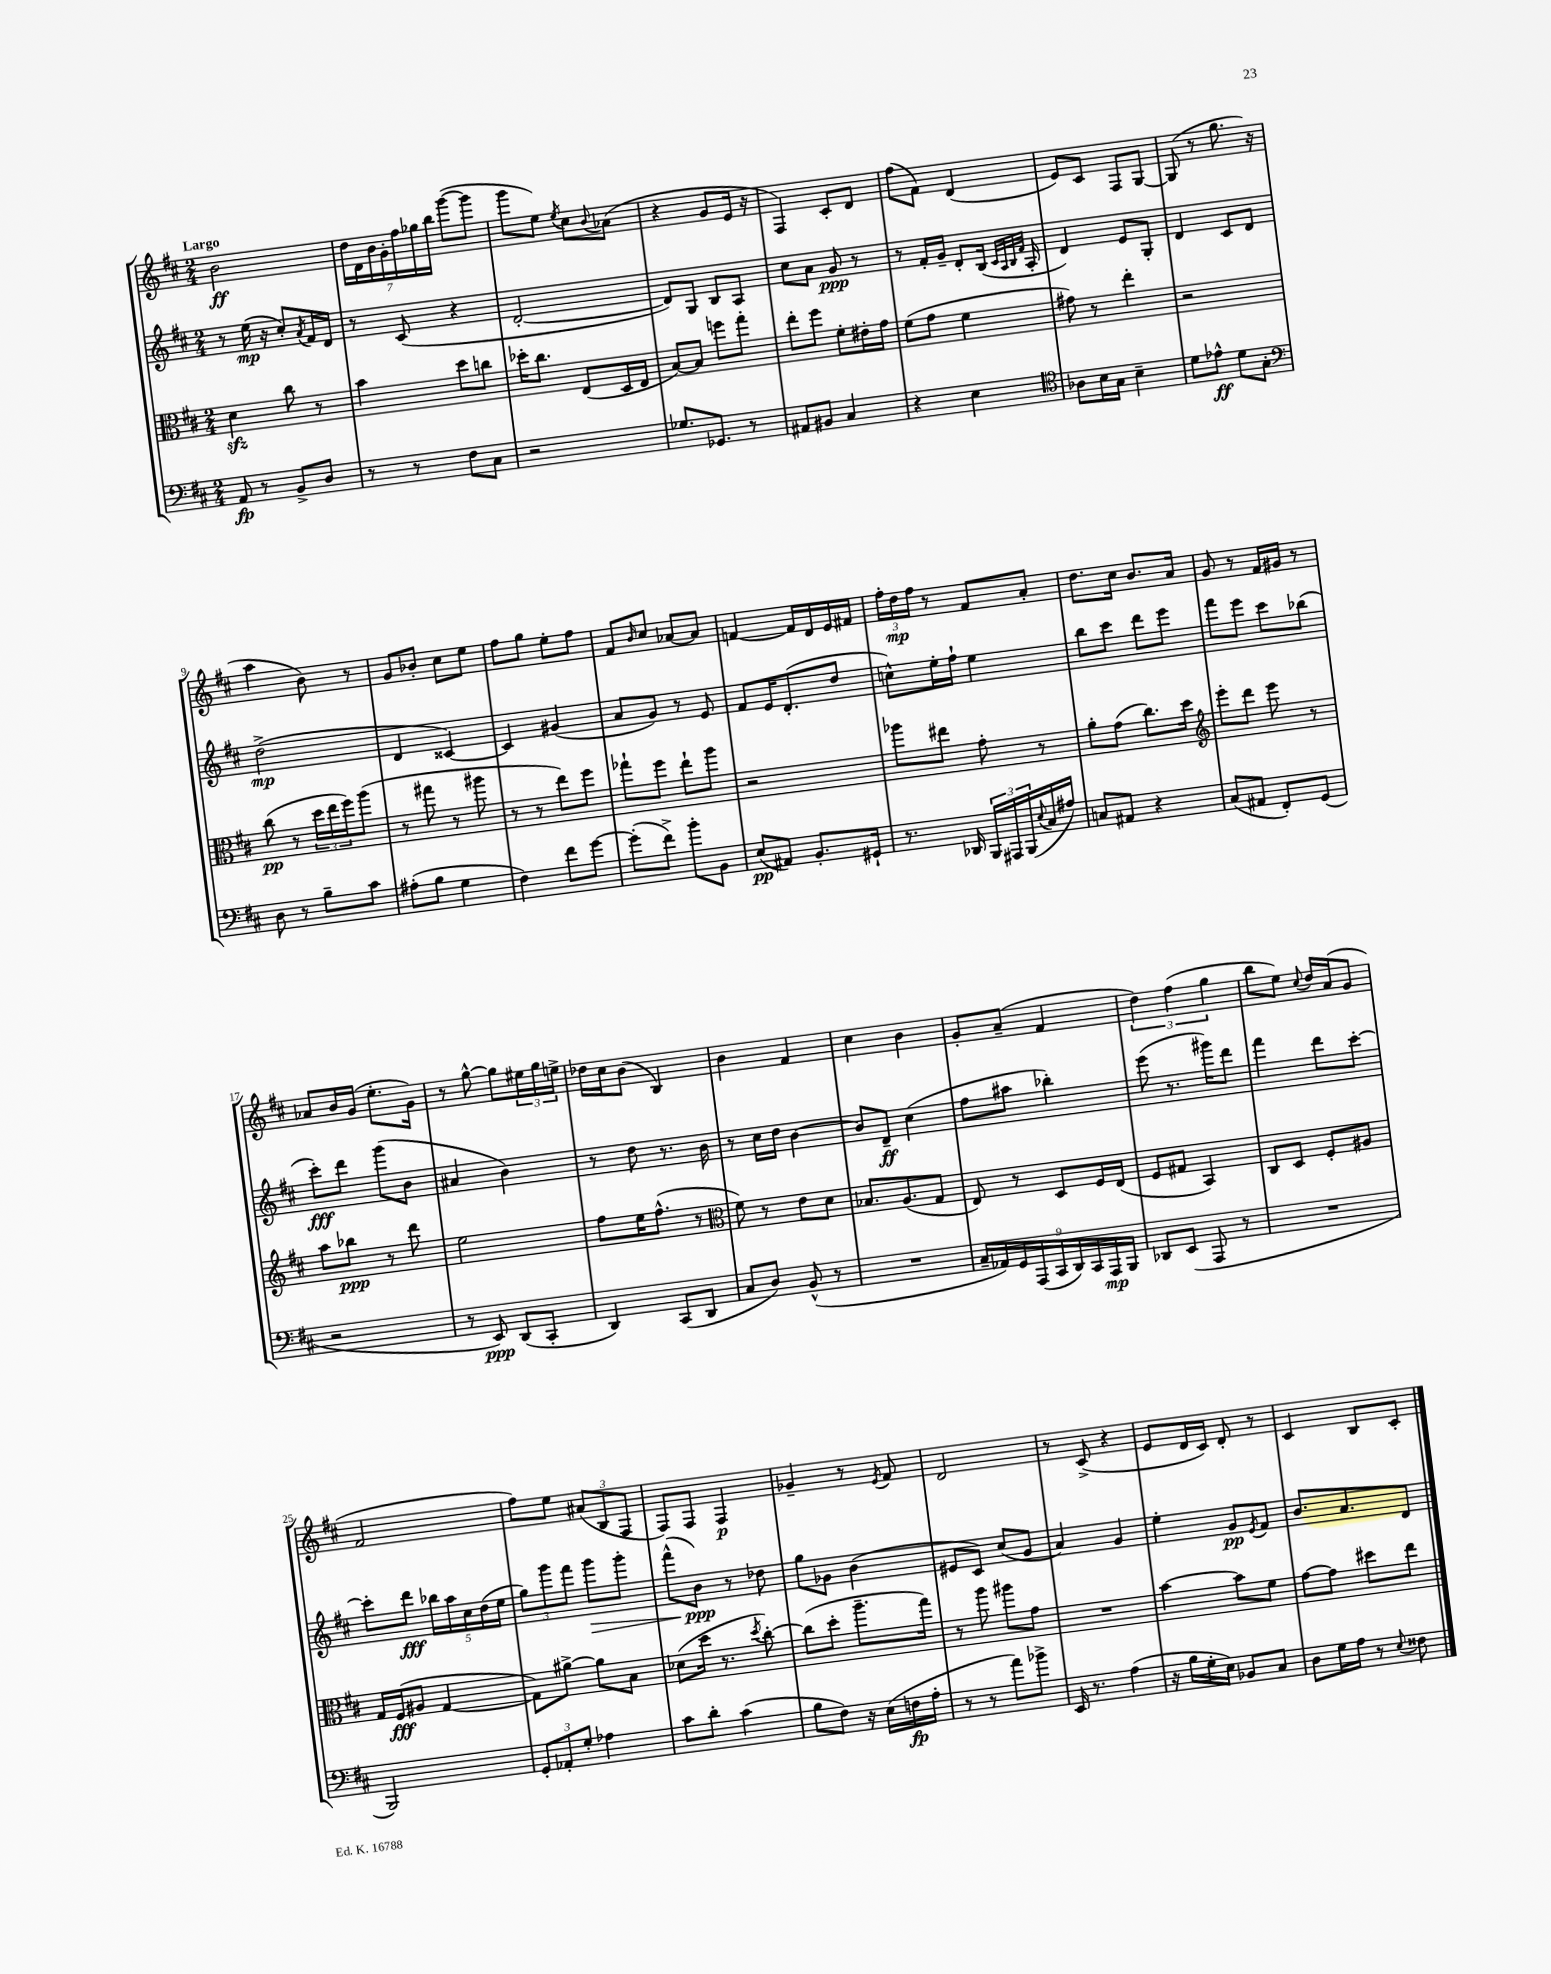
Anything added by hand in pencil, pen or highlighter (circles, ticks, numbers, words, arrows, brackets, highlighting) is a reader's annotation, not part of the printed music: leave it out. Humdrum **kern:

**kern	**dynam	**kern	**dynam	**kern	**dynam	**kern	**dynam
*part4	*part4	*part3	*part3	*part2	*part2	*part1	*part1
*staff4	*staff4	*staff3	*staff3	*staff2	*staff2	*staff1	*staff1
*clefF4	*	*clefC3	*	*clefG2	*	*clefG2	*
*k[f#c#]	*	*k[f#c#]	*	*k[f#c#]	*	*k[f#c#]	*
*M2/4	*	*M2/4	*	*M2/4	*	*M2/4	*
=1	=1	=1	=1	=1	=1	=1	=1
!	!	!	!	!	!	!LO:TX:a:B:t=Largo	!
8AA/	fp	4dzz\	.	8r	.	2b\	ff
8r	.	.	.	(16ee\	mp	.	.
.	.	.	.	16r	.	.	.
8BB^/L	.	8cc#\	.	8cc#'/L)	.	.	.
.	.	.	.	8qa/	.	.	.
8D/J	.	8r	.	16f#/L	.	.	.
.	.	.	.	16d/JJ	.	.	.
=2	=2	=2	=2	=2	=2	=2	=2
8r	.	4b\	.	8r	.	28dd\LL	.
.	.	.	.	.	.	28d\	.
.	.	.	.	.	.	28b\	.
.	.	.	.	.	.	28g'\	.
8r	.	.	.	(8c#/	.	.	.
.	.	.	.	.	.	28ff#\	.
.	.	.	.	.	.	28gg-X\	.
.	.	.	.	.	.	28bb\JJ	.
8F#\L	.	8dd\L	.	4r	.	([8ggg\L	.
8C#\J	.	8ccn\J	.	.	.	8ggg\J]	.
=3	=3	=3	=3	=3	=3	=3	=3
2r	.	16dd-X'\KL	.	[2d'/	.	8ggg\L	.
.	.	8.cc#\J	.	.	.	.	.
.	.	.	.	.	.	8ee\J)	.
.	.	.	.	.	.	8qee/	.
.	.	(8E/L	.	.	.	8cc#\L	.
.	.	.	.	.	.	8qqb/	.
.	.	16D/L	.	.	.	(8a-X\J	.
.	.	16E/JJ	.	.	.	.	.
=4	=4	=4	=4	=4	=4	=4	=4
8.G-X/L	.	[8B/L)	.	8d/L])	.	4r	.
.	.	8B/J]	.	8G/J	.	.	.
8.GG-X/J	.	.	.	.	.	.	.
.	.	8ffn\L	.	8B/L	.	8g/L	.
8r	.	8gg'\J	.	8A/J	.	16e/Jk	.
.	.	.	.	.	.	16r	.
=5	=5	=5	=5	=5	=5	=5	=5
8AA#X/L	.	8ee'\L	.	8cc#\L	.	4F#/)	.
8BB#X/J	.	8ff#\J	.	8a\J	.	.	.
4C#/	.	8f#'\L	.	8g/	ppp	8c#'/L	.
.	.	16e#X'\L	.	8r	.	8d/J	.
.	.	16g\JJ	.	.	.	.	.
=6	=6	=6	=6	=6	=6	=6	=6
4r	.	(8f#\L	.	8r	.	(8ff#\L	.
.	.	8g\J	.	16f#'/LL	.	8f#\J)	.
.	.	.	.	16g~/JJ	.	.	.
4E\	.	4f#\	.	8d'/L	.	(4d/	.
.	.	.	.	(16B/Jk	.	.	.
.	.	.	.	32qqc#/LLL	.	.	.
.	.	.	.	32qqA/	.	.	.
.	.	.	.	32qqB/	.	.	.
.	.	.	.	32qqf#/JJJ	.	.	.
.	.	.	.	16A'/	.	.	.
=7	=7	=7	=7	=7	=7	=7	=7
*clefC4	*	*	*	*	*	*	*
8A-X\L	.	8g#X\)	.	4d/)	.	8e/L)	.
16B\L	.	8r	.	.	.	8c#/J	.
16G\JJ	.	.	.	.	.	.	.
4B~\	.	4ee'\	.	8e/L	.	8F#/L	.
.	.	.	.	8G'/J	.	[8G/J	.
=8	=8	=8	=8	=8	=8	=8	=8
8d\L	.	2r	.	4d/	.	(8G/]	.
8e-X^^\J	ff	.	.	.	.	8r	.
8d\L	.	.	.	8c#/L	.	8.gg\	.
8G'\J	.	.	.	8d/J	.	.	.
.	.	.	.	.	.	16r	.
!!LO:LB:g=z
=9	=9	=9	=9	=9	=9	=9	=9
*clefF4	*	*	*	*	*	*	*
8D\	.	(8cc#\	pp	(2dd^\	mp	4aa\	.
8r	.	8r	.	.	.	.	.
8B~\L	.	24dd\LL	.	.	.	8b\)	.
.	.	24ee\	.	.	.	.	.
.	.	24ff#\J)	.	.	.	.	.
8c#\J	.	(8aa\J	.	.	.	8r	.
=10	=10	=10	=10	=10	=10	=10	=10
(8A#X'\L	.	8r	.	4d/	.	8g/L	.
8B\J	.	8gg#X\	.	.	.	8b-X'/J	.
4G\	.	8r	.	[4c##X/)	.	8cc#\L	.
.	.	8aa#X\	.	.	.	8ee\J	.
=11	=11	=11	=11	=11	=11	=11	=11
4F#\)	.	8r	.	4c##/]	.	8ff#\L	.
.	.	8r	.	.	.	8gg\J	.
8f#\L	.	8ee\L)	.	(4g#X/	.	8ee'\L	.
[8g\J	.	8ff#\J	.	.	.	8ff#\J	.
=12	=12	=12	=12	=12	=12	=12	=12
(8g'\L]	.	8gg-X`\L	.	8a/L	.	8f#/L	.
.	.	.	.	.	.	16qqb/	.
8f#^\J)	.	8ff#\J	.	8g/J)	.	8cc#/J	.
8b'\L	.	8ee`\L	.	8r	.	[8a-X/L	.
8BB\J	.	8aa\J	.	8e/	.	8a-/J]	.
=13	=13	=13	=13	=13	=13	=13	=13
(8E/L	pp	2r	.	8f#/L	.	[4fn/	.
8AA#X/J)	.	.	.	16e/K	.	.	.
.	.	.	.	(8.d'/	.	.	.
8.BB'/L	.	.	.	.	.	16f/LL]	.
.	.	.	.	.	.	16d/	.
.	.	.	.	8dd/J	.	16e/	.
16GG#X`/Jk	.	.	.	.	.	16f#X/JJ	.
=14	=14	=14	=14	=14	=14	=14	=14
8.r	.	8aa-X\L	.	8ccn^^\L)	.	24ff#'\LL	.
.	.	.	.	.	.	24dd\	mp
.	.	.	.	.	.	24ff#\JJ	.
.	.	8ee#X\J	.	16ee'\L	.	8r	.
16DD-X/	.	.	.	16ff#`\JJ	.	.	.
24BBB/LL	.	8g'\	.	4ee\	.	8f#/L	.
24AAA#X/	.	.	.	.	.	.	.
(24BBB/	.	.	.	.	.	.	.
8qqE/	.	.	.	.	.	.	.
16C#/	.	8r	.	.	.	8a'/J	.
16A#X/JJ)	.	.	.	.	.	.	.
=15	=15	=15	=15	=15	=15	=15	=15
8Cn/L	.	8a'\L	.	8bb\L	.	8.dd\L	.
8AA#X/J	.	(8g\J	.	8ccc#\J	.	.	.
.	.	.	.	.	.	16cc#\Jk	.
4r	.	8.cc#\L)	.	8ddd\L	.	8.b/L	.
.	.	.	.	8eee\J	.	.	.
.	.	16dd\Jk	.	.	.	16a/Jk	.
=16	=16	=16	=16	=16	=16	=16	=16
*	*	*clefG2	*	*	*	*	*
(8C#/L	.	8eee'\L	.	8fff#\L	.	8g/	.
8AA#X/J	.	8ddd\J	.	8eee\J	.	8r	.
8FF#'/L)	.	8eee\	.	8ccc#\L	.	16f#/LL	.
.	.	.	.	.	.	16g#X/JJ	.
(8GG/J	.	8r	.	(8bb-X\J	.	8r	.
!!LO:LB:g=z
=17	=17	=17	=17	=17	=17	=17	=17
2r	.	8aa\L	.	8ccc#'\L)	fff	8a-X/L	.
.	.	8bb-X\J	ppp	8ddd\J	.	16b/L	.
.	.	.	.	.	.	(16g/JJ	.
.	.	8r	.	(8ggg\L	.	8.ee'\L	.
.	.	8ddd\	.	8b\J	.	.	.
.	.	.	.	.	.	16g\Jk)	.
=18	=18	=18	=18	=18	=18	=18	=18
8r	.	2ee\	.	4a#X/	.	8r	.
8EE/)	ppp	.	.	.	.	[8gg^^\	.
(8DD/L	.	.	.	4b\)	.	8gg\L]	.
8CC#'/J	.	.	.	.	.	24ee#X\L	.
.	.	.	.	.	.	24gg\	.
.	.	.	.	.	.	24een^\JJ	.
=19	=19	=19	=19	=19	=19	=19	=19
4DD/)	.	8ff#\L	.	8r	.	16dd-X\LL	.
.	.	.	.	.	.	16cc#\J	.
.	.	16ee\K	.	8dd\	.	(8b\J	.
.	.	(8.ff#^^\J	.	.	.	.	.
(8CC#/L	.	.	.	8.r	.	4B/)	.
8DD/J	.	8r	.	.	.	.	.
.	.	.	.	16b\	.	.	.
=20	=20	=20	=20	=20	=20	=20	=20
*	*	*clefC3	*	*	*	*	*
8C#/L	.	8f#\)	.	8r	.	4b\	.
8D/J)	.	8r	.	16cc#\LL	.	.	.
.	.	.	.	16dd\JJ	.	.	.
(8BB^^/	.	8e\L	.	[4b\	.	4f#/	.
8r	.	8d\J	.	.	.	.	.
=21	=21	=21	=21	=21	=21	=21	=21
2r	.	8.B-X/L	.	8b/L]	.	4cc#\	.
.	.	.	.	8d~/J	ff	.	.
.	.	(8.A/	.	.	.	.	.
.	.	.	.	(4cc#\	.	4b\	.
.	.	8G/J	.	.	.	.	.
=22	=22	=22	=22	=22	=22	=22	=22
18C#~/LL	.	8E/)	.	8ff#\L	.	8g'/L	.
18AA-X/)	.	.	.	.	.	.	.
18GG/	.	.	.	.	.	.	.
.	.	8r	.	8aa#X\J	.	(8a~/J	.
(18AAA/	.	.	.	.	.	.	.
18CC#/	.	.	.	.	.	.	.
.	.	8D/L	.	4bb-X'\)	.	4f#/	.
18DD/)	.	.	.	.	.	.	.
18CC#/	.	.	.	.	.	.	.
.	.	16F#/L	.	.	.	.	.
18AAA/	mp	.	.	.	.	.	.
.	.	(16E/JJ	.	.	.	.	.
18BBB/JJ	.	.	.	.	.	.	.
=23	=23	=23	=23	=23	=23	=23	=23
8DD-X/L	.	8F#/L	.	(8eee\	.	6dd\)	.
(8EE/J	.	8G#X/J	.	8.r	.	.	.
.	.	.	.	.	.	(6ff#\	.
8AAA/	.	4BB/)	.	.	.	.	.
.	.	.	.	16ggg#X\KL)	.	.	.
.	.	.	.	.	.	6gg\	.
8r	.	.	.	8ddd\J	.	.	.
=24	=24	=24	=24	=24	=24	=24	=24
2r	.	8C#/L	.	4fff#\	.	8bb\L	.
.	.	8D/J	.	.	.	8ee\J)	.
.	.	.	.	.	.	8qqcc#/	.
.	.	8F#'/L	.	8ddd\L	.	16dd/LL	.
.	.	.	.	.	.	(16a/J	.
.	.	8A#X/J	.	[8ccc#'\J	.	8g/J	.
!!LO:LB:g=z
=25	=25	=25	=25	=25	=25	=25	=25
2BBB/)	.	16G/LL	.	8ccc#'\L]	.	2f#/	.
.	.	(16F#/J	fff	.	.	.	.
.	.	8A#X/J	.	8ddd\J	fff	.	.
.	.	[4G/	.	20bb-X\LL	.	.	.
.	.	.	.	20aa\	.	.	.
.	.	.	.	20cc#\	.	.	.
.	.	.	.	(20dd\	.	.	.
.	.	.	.	20ee\JJ	.	.	.
=26	=26	=26	=26	=26	=26	=26	=26
12GG'/L	.	8G\L])	.	12gg\L)	.	8ff#\L)	.
12AA-X'/	.	.	.	12ggg\	.	.	.
.	.	[8a#X^\J	.	.	.	8ee\J	.
12G'/J	.	.	.	12fff#\J	.	.	.
!	!	!	!	!	!LO:HP:b	!	!
4A-X\	.	8a#\L]	.	8ggg\L	>	(12a#X/L	.
.	.	.	.	.	.	12B/	.
.	.	8B\J	.	8ggg'\J	.	.	.
.	.	.	.	.	.	12F#/J	.
=27	=27	=27	=27	=27	=27	=27	=27
8c#\L	.	(8d-X\L	.	(8fff#^^\L	.	8F#/L)	.
8d'\J	.	16dd\Jk	.	8b\J)	ppp	8F#/J	.
.	.	8.r	.	.	.	.	.
(4c#\	.	.	.	8r	]	4F#/	p
.	.	8qdd/	.	.	.	.	.
.	.	[8cc#'\)	.	8dd-X\	.	.	.
=28	=28	=28	=28	=28	=28	=28	=28
8B\L	.	(8cc#\L]	.	8gg\L	.	4g-X~/	.
8F#\J)	.	8dd'\J	.	8g-X\J	.	.	.
16r	.	8.aa~\L	.	(4b\	.	8r	.
(16E\LL	.	.	.	.	.	.	.
.	.	.	.	.	.	8qe/	.
16Fn\	fp	.	.	.	.	8f#/	.
16A'\JJ	.	16gg\Jk)	.	.	.	.	.
=29	=29	=29	=29	=29	=29	=29	=29
8r	.	8r	.	8e#X/L	.	2d/	.
8r	.	8aa\	.	8c#/J)	.	.	.
8a\L)	.	8aa#X\L	.	(8cc#/L	.	.	.
8b-X^\J	.	8g\J	.	8g/J	.	.	.
=30	=30	=30	=30	=30	=30	=30	=30
16EE/	.	2r	.	4a/)	.	8r	.
8.r	.	.	.	.	.	.	.
.	.	.	.	.	.	(8c#^/	.
(4A\	.	.	.	4g/	.	4r	.
=31	=31	=31	=31	=31	=31	=31	=31
16r	.	[4b\	.	4ee'\	.	8e/L	.
16B\LL	.	.	.	.	.	.	.
16G'\	.	.	.	.	.	16d/L	.
16E\JJ)	.	.	.	.	.	16c#/JJ)	.
8BB-X/L	.	8b\L]	.	8g/L	pp	8d'/	.
.	.	.	.	8qe/	.	.	.
8C#/J	.	8f#\J	.	8f#/J	.	8r	.
=32	=32	=32	=32	=32	=32	=32	=32
8D\L	.	[8g\L	.	8.b/L	.	4c#/	.
16G\L	.	8g\J]	.	.	.	.	.
16A\JJ	.	.	.	8.a/	.	.	.
8r	.	8dd#X\L	.	.	.	8B/L	.
8qqE/	.	.	.	.	.	.	.
8F##X\	.	8ee\J	.	8d/J	.	8c#'/J	.
==	==	==	==	==	==	==	==
*-	*-	*-	*-	*-	*-	*-	*-
